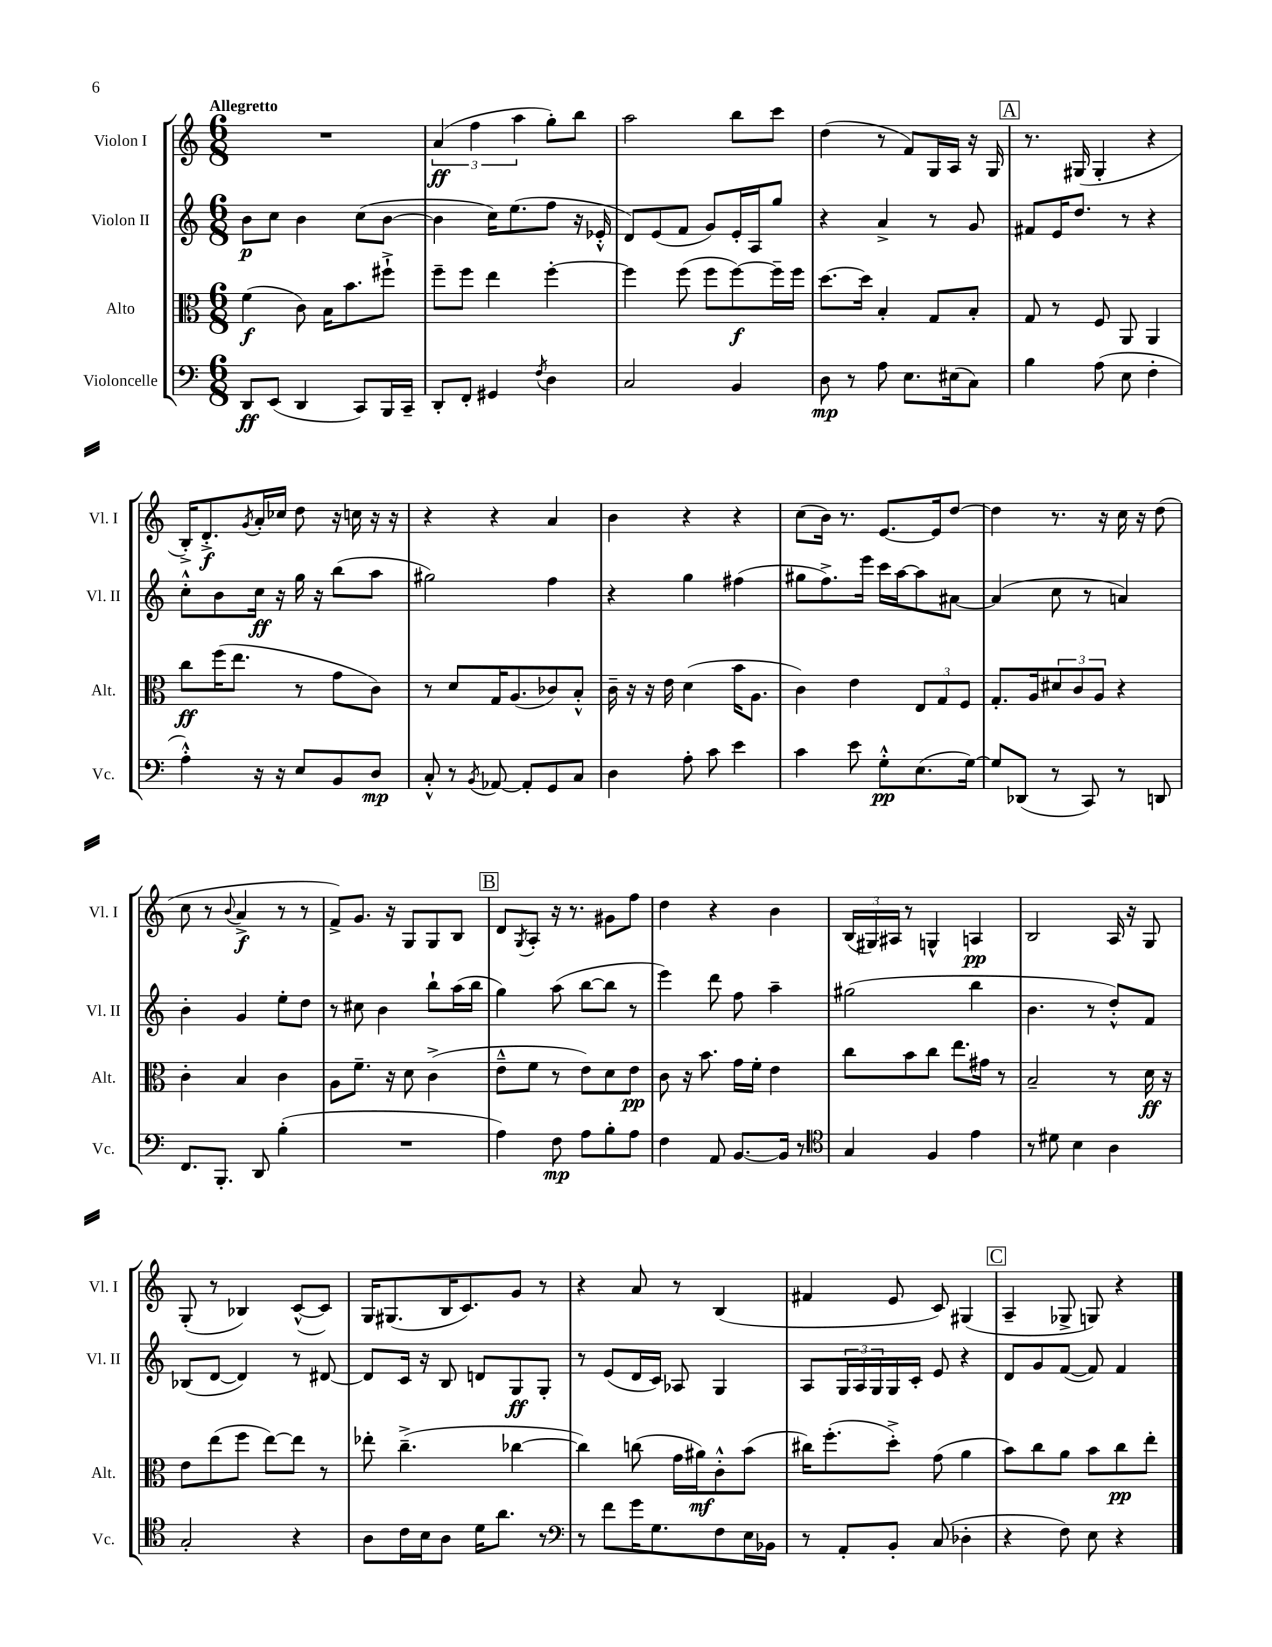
<<
\new StaffGroup <<
\new Staff = "s0" \with { instrumentName = "Violon I" shortInstrumentName = "Vl. I" } {
    \clef treble \key c \major \numericTimeSignature \time 6/8 \tempo "Allegretto"
    R2. |
    \tuplet 3/2 { a'4\ff( f''4 a''4 } g''8-.) b''8 |
    a''2 b''8 c'''8 |
    d''4( r8 f'8) g16 a16 r16 g16 |
    \mark \markup { \box "A" } r8. gis16( gis4-. r4 |
    b16-.->) d'8.-.->\f \acciaccatura { g'8 } a'16-. ces''16 d''8 r16 c''16 r16 r16 |
    r4 r4 a'4 |
    b'4 r4 r4 |
    c''8( b'16) r8. e'8.~ e'16 d''8~ |
    d''4 r8. r16 c''16 r16 d''8( |
    c''8 r8 \appoggiatura { b'8 } a'4->\f r8 r8 |
    f'8->) g'8. r16 g8 g8 b8 |
    \mark \markup { \box "B" } d'8 \acciaccatura { g8 } a8-. r16 r8. gis'8 f''8 |
    d''4 r4 b'4 |
    \tuplet 3/2 { b16( gis16) ais16 } r8 g4-^ a4\pp |
    b2 a16 r16 g8 |
    g8-.( r8 bes4) c'8~-^( c'8) |
    g16 gis8.( b16 c'8.) g'8 r8 |
    r4 a'8 r8 b4( |
    fis'4 e'8 c'8) gis4( |
    \mark \markup { \box "C" } a4-- ges8-> g8) r4 \bar "|." |
}
\new Staff = "s1" \with { instrumentName = "Violon II" shortInstrumentName = "Vl. II" } {
    \clef treble \key c \major \numericTimeSignature \time 6/8
    b'8\p c''8 b'4 c''8( b'8~ |
    b'4 c''16) e''8.( f''8 r16 ees'16-.-^ |
    d'8) e'8( f'8 g'8) e'16-. a16 g''8 |
    r4 a'4-> r8 g'8 |
    \mark \markup { \box "A" } fis'8 e'16 d''8. r8 r4 |
    c''8-.-^ b'8 c''16\ff r16 g''16 r16 b''8( a''8 |
    gis''2) f''4 |
    r4 g''4 fis''4( |
    gis''8 f''8.->) e'''16 c'''16 a''16~ a''8 ais'8~ |
    ais'4( c''8 r8 a'4) |
    b'4-. g'4 e''8-. d''8 |
    r8 cis''8 b'4 b''8-! a''16( b''16 |
    \mark \markup { \box "B" } g''4) a''8( b''8~ b''8 r8 |
    e'''4) d'''8 f''8 a''4-- |
    gis''2( b''4 |
    b'4. r8 d''8-.-^) f'8 |
    bes8( d'8~ d'4) r8 dis'8~ |
    dis'8 c'16 r16 b8 d'8 g8\ff g8-. |
    r8 e'8( d'16 c'16) aes8 g4 |
    a8 \tuplet 3/2 { g16 a16 g16 } g16 c'16-. e'8 r4 |
    \mark \markup { \box "C" } d'8 g'8 f'8~( f'8) f'4 \bar "|." |
}
\new Staff = "s2" \with { instrumentName = "Alto" shortInstrumentName = "Alt." } {
    \clef alto \key c \major \numericTimeSignature \time 6/8
    f'4\f( c'8) b16 b'8. fis''8-!-> |
    f''8-- f''8 e''4 f''4~-. |
    f''4 f''8( f''8 f''8~\f) f''16-- f''16 |
    d''8.~ d''16 b4-. g8 b8-. |
    \mark \markup { \box "A" } g8 r8 f8 a,8 a,4 |
    c''8\ff f''16( e''8. r8 g'8 c'8) |
    r8 d'8 g16 a8.( ces'8) b8-.-^ |
    c'16-- r16 r16 e'16 d'4( b'16 a8. |
    c'4) e'4 \tuplet 3/2 { e8 g8 f8 } |
    g8.-. a16 \tuplet 3/2 { dis'8 c'8 a8 } r4 |
    c'4-. b4 c'4 |
    a8 f'8.-- r16 d'8 c'4->( |
    \mark \markup { \box "B" } e'8---^ f'8 r8 e'8) d'8 e'8\pp |
    c'8 r16 b'8. g'16 f'16-. e'4 |
    c''8 b'8 c''8 e''8. gis'16 r8 |
    b2-- r8 d'16\ff r16 |
    e'8 e''8( f''8 e''8~) e''8 r8 |
    ees''8-. c''4.--->( ces''4~ |
    ces''4) c''8( g'16 ais'16\mf) c'8-.-^ b'8( |
    cis''16) f''8.-.( d''8-.->) g'8( a'4 |
    \mark \markup { \box "C" } b'8) c''8 a'8 b'8 c''8\pp e''8-. \bar "|." |
}
\new Staff = "s3" \with { instrumentName = "Violoncelle" shortInstrumentName = "Vc." } {
    \clef bass \key c \major \numericTimeSignature \time 6/8
    d,8\ff e,8( d,4 c,8) b,,16 c,16-- |
    d,8-. f,8-. gis,4 \acciaccatura { f8 } d4 |
    c2 b,4 |
    d8\mp r8 a8 e8. eis16( c8) |
    \mark \markup { \box "A" } b4 a8( e8 f4-. |
    a4-.-^) r16 r16 e8 b,8 d8\mp |
    c8-.-^ r8 \acciaccatura { b,8 } aes,8~ aes,8-. g,8 c8 |
    d4 a8-. c'8 e'4 |
    c'4 e'8 g8-.-^\pp e8.( g16~) |
    g8 des,8( r8 c,8) r8 d,8 |
    f,8. b,,8.-. d,8 b4-.( |
    R2. |
    \mark \markup { \box "B" } a4) f8\mp a8 b8-. a8 |
    f4 a,8 b,8.~ b,16 r8 |
    \clef tenor g4 f4 e'4 |
    r8 dis'8 b4 a4 |
    g2-. r4 |
    a8 c'16 b16 a8 d'16 a'8. r8 |
    \clef bass r8 f'8 g'16 g8. f8 e16 bes,16 |
    r8 a,8-. b,8-. c8( des4-. |
    \mark \markup { \box "C" } r4 f8) e8 r4 \bar "|." |
}
>>
>>
\layout { \context { \Score \remove "Bar_number_engraver" } }
